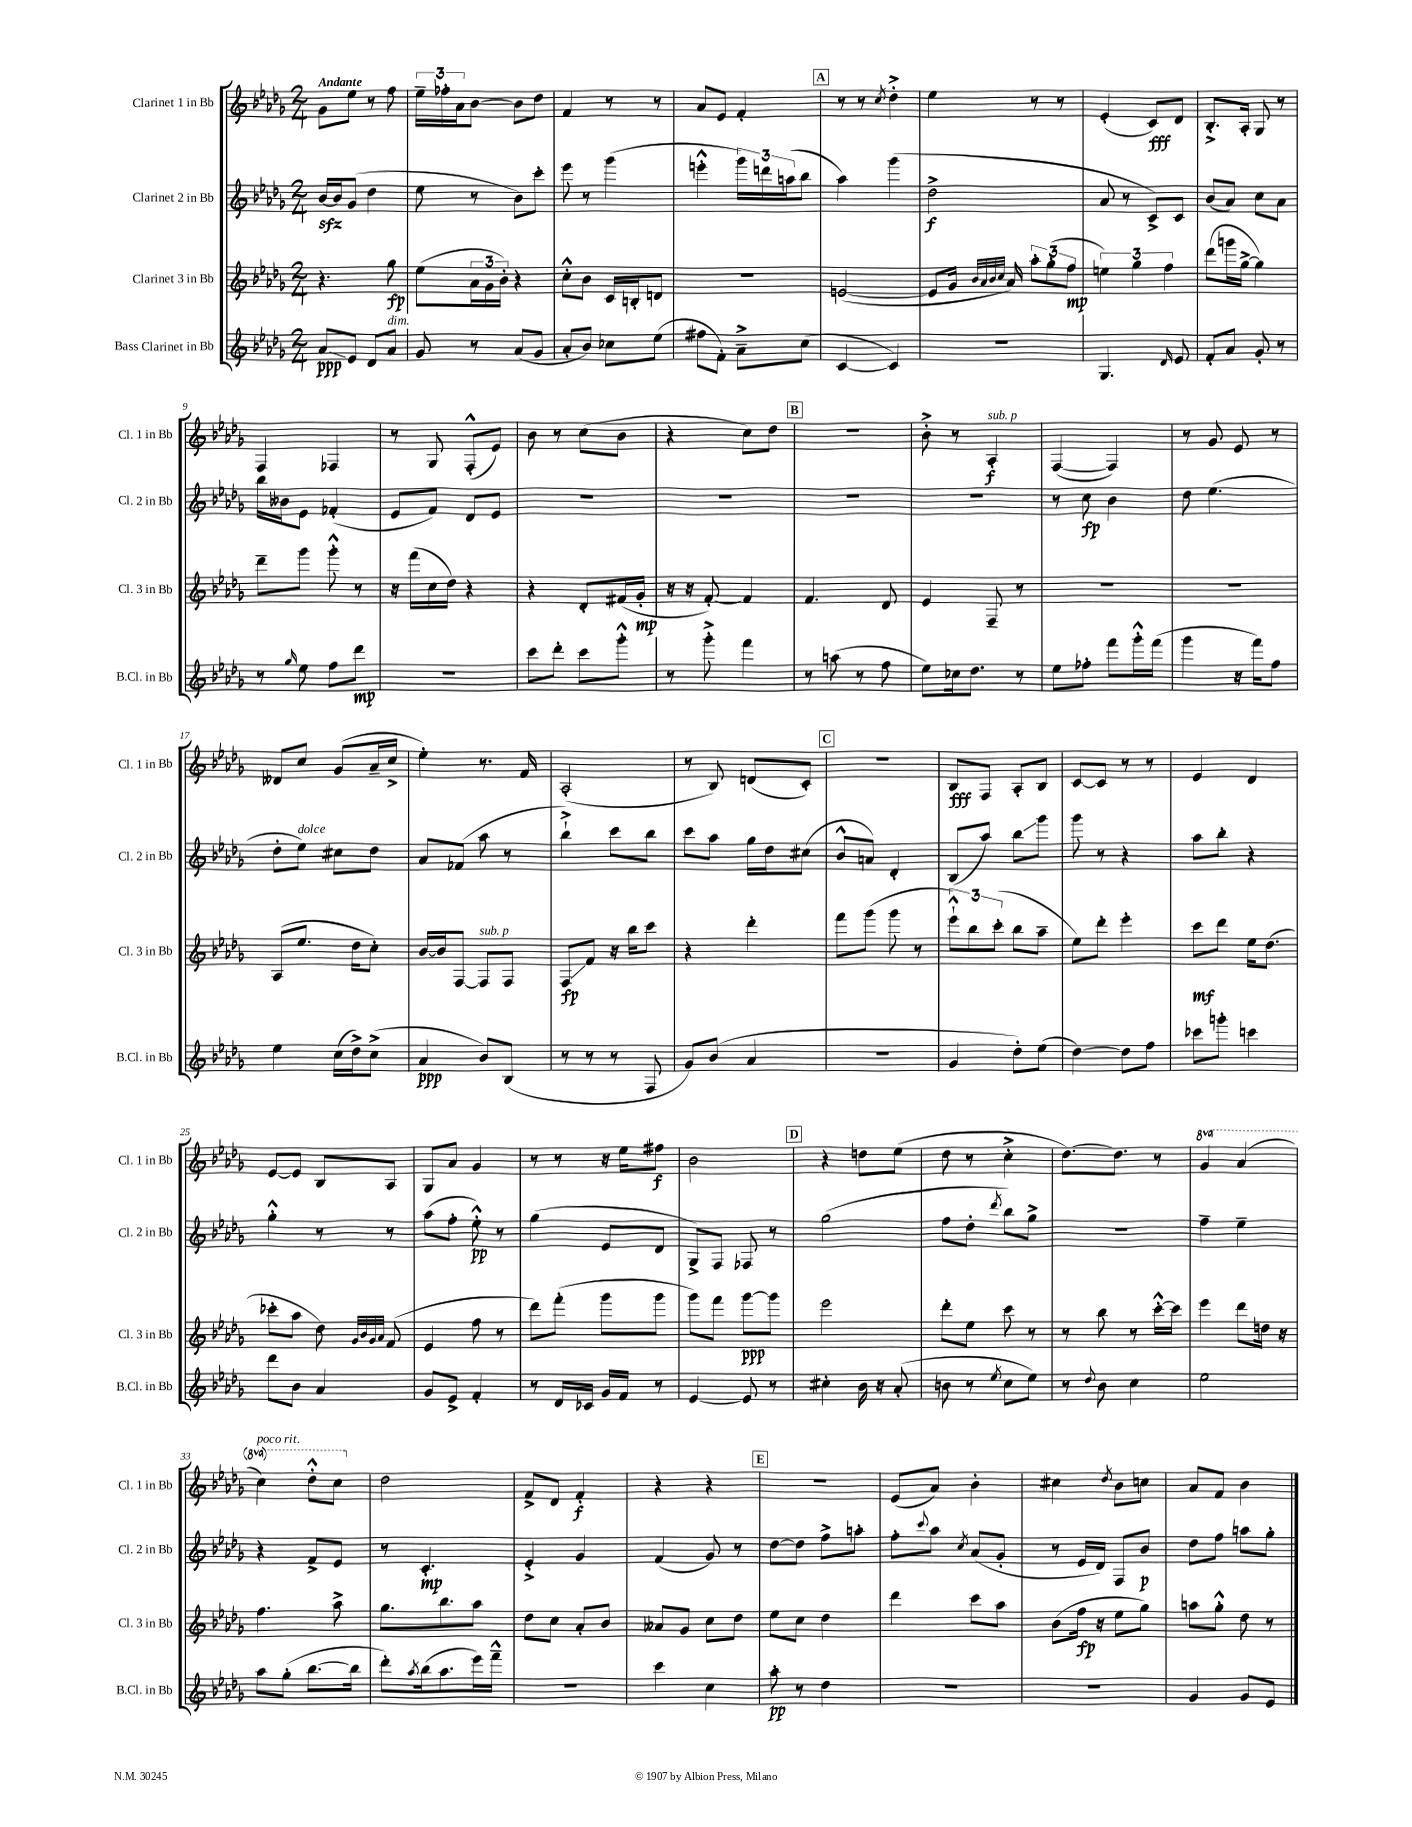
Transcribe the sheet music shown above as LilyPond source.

<<
\new StaffGroup <<
\new Staff = "s0" \with { instrumentName = "Clarinet 1 in Bb" shortInstrumentName = "Cl. 1 in Bb" } {
    \clef treble \key des \major \numericTimeSignature \time 2/4 \set Staff.ottavationMarkups = #ottavation-simple-ordinals \tempo "Andante"
    ges'8 ees''8 r8 f''8 |
    \tuplet 3/2 { ees''16-- fes''16-. aes'16 } bes'8~ bes'8 des''8 |
    f'4 r8 r8 |
    aes'8 ees'8 f'4-. |
    \mark \markup { \box "A" } r8 r8 \acciaccatura { c''8 } des''4-.-> |
    ees''4 r8 r8 |
    ees'4-.( c'8\fff) des'8 |
    bes8.-.-> aes16-. ges8 r8 |
    f4 fes4 |
    r8 ges8 f8-.-^( ees'8) |
    bes'8 r8 c''8( bes'8 |
    r4 c''8) des''8 |
    \mark \markup { \box "B" } r2 |
    bes'8-.-> r8 aes4-.\f^\markup { \italic "sub. p" } |
    f4~( f4) |
    r8 ges'8 ees'8 r8 |
    deses'8 c''8 ges'8( aes'16-- c''16-> |
    ees''4-.) r8. f'16 |
    aes2-.( |
    r8 bes8) d'8( c'8-.) |
    \mark \markup { \box "C" } R2 |
    bes8\fff f8 aes8-. bes8 |
    c'8~ c'8 r8 r8 |
    ees'4 des'4 |
    ees'8~ ees'8 bes8 aes8 |
    ges8 aes'8 ges'4 |
    r8 r8 r16 ees''16 fis''8\f |
    bes'2 |
    \mark \markup { \box "D" } r4 d''8 ees''8( |
    des''8 r8 c''4-.-> |
    des''8.~) des''8. r8 |
    \ottava #1 ges''4 aes''4( |
    c'''4^\markup { \italic "poco rit." }) des'''8-.-^ c'''8 \ottava #0 |
    des''2 |
    f'8-> des'8 f'4-.\f |
    r4 r4 |
    \mark \markup { \box "E" } R2 |
    ees'8( aes'8) bes'4-. |
    cis''4 \acciaccatura { des''8 } bes'8 c''8 |
    aes'8 f'8 bes'4 \bar "|." |
}
\new Staff = "s1" \with { instrumentName = "Clarinet 2 in Bb" shortInstrumentName = "Cl. 2 in Bb" } {
    \clef treble \key des \major \numericTimeSignature \time 2/4
    bes'16~\sfz bes'16 ges'8( des''4 |
    ees''8 r8 bes'8) c'''8-. |
    ees'''8 r8 ges'''4( |
    e'''4-.-^ \tuplet 3/2 { ges'''16) d'''16 a''16( } bes''8 |
    \mark \markup { \box "A" } aes''4) ges'''4( |
    des''2->\f |
    aes'8 r8 c'8->) c'8 |
    bes'8( aes'8) c''8 aes'8 |
    bes''16 beses'16 ees'8 fes'4-.( |
    ees'8 f'8) des'8 ees'8 |
    R2 |
    R2 |
    \mark \markup { \box "B" } R2 |
    R2 |
    r8 c''8\fp bes'4 |
    des''8 ees''4.( |
    des''8-. ees''8^\markup { \italic "dolce" }) cis''8 des''8 |
    aes'8 fes'8( aes''8 r8 |
    bes''4-!->) c'''8 bes''8 |
    c'''8 aes''8 ges''16 des''16 cis''8( |
    \mark \markup { \box "C" } bes'8-^ a'8) des'4-. |
    bes8( aes''8) bes''8\glissando ges'''8 |
    ges'''8 r8 r4 |
    aes''8 bes''8-. r4 |
    ges''4-.-^ r8 r8 |
    aes''8( f''8-. ees''8-.-^\pp) r8 |
    ges''4( ees'8 des'8 |
    ges8->) f8 fes8 r8 |
    \mark \markup { \box "D" } ges''2( |
    f''8 des''8-. \acciaccatura { des'''8 } bes''8) ges''8-> |
    R2 |
    f''4-- ees''4-- |
    r4 f'8-> ees'8 |
    r8 c'4.-.\mp |
    ees'4-.-> ges'4 |
    f'4( ges'8) r8 |
    \mark \markup { \box "E" } des''8~ des''8 f''8-> a''8-. |
    f''8-. \appoggiatura { c'''8 } aes''8 \acciaccatura { c''8 } aes'8( ges'8-. |
    r8 ees'16 des'16) f8 bes'8\p |
    des''8 f''8 a''8 ges''8-. \bar "|." |
}
\new Staff = "s2" \with { instrumentName = "Clarinet 3 in Bb" shortInstrumentName = "Cl. 3 in Bb" } {
    \clef treble \key des \major \numericTimeSignature \time 2/4
    r4. ges''8\fp |
    ees''8( \tuplet 3/2 { aes'16 ges'16 bes'16-.) } r4 |
    c''8-.-^ bes'8 c'16 b16-. d'8 |
    R2 |
    \mark \markup { \box "A" } e'2~( |
    e'8 ges'16 \grace { bes'32 aes'32 bes'32 c''32 } aes'16) \tuplet 3/2 { aes''8-. ges''8-.( f''8\mp } |
    \tuplet 3/2 { e''4) ges''4 f''4 } |
    des'''8( g'''16 ges''16~-> ges''4) |
    des'''8-- ges'''8 ges'''8-.-^ r8 |
    r16 f'''16( c''16 des''16) r4 |
    r4 des'8-. fis'16( ges'16-.\mp |
    r16 r16 f'8~-.) f'4 |
    \mark \markup { \box "B" } f'4. des'8 |
    ees'4 f8-- r8 |
    r2 |
    r2 |
    aes8( ees''8. des''16 c''8-.) |
    bes'16~ bes'16 f8~ f8^\markup { \italic "sub. p" } f8 |
    f8\glissando\fp f'8 r16 bes''16 c'''8 |
    r4 des'''4-. |
    \mark \markup { \box "C" } f'''8 ges'''8( ges'''8 r8 |
    \tuplet 3/2 { ees'''8-!-^) bes''8 c'''8-.( } bes''8 aes''8-- |
    ees''8) des'''8-. ees'''4-. |
    c'''8\mf des'''8 ees''16 des''8.( |
    ces'''8-. aes''8 des''8) \grace { ges'32 bes'32 ges'32 aes'32 } f'8( |
    ees'4 f''8 r8 |
    des'''8) f'''8-.( ges'''8 ges'''8 |
    ges'''8) f'''8 ges'''8~\ppp ges'''8 |
    \mark \markup { \box "D" } ees'''2 |
    des'''8-. ees''8 c'''8 r8 |
    r8 bes''8 r8 c'''16~-.-^ c'''16 |
    ees'''4 des'''8 d''16 r16 |
    f''4. aes''8-> |
    ges''8. bes''8. aes''8 |
    des''8 c''8 aes'8-. bes'8 |
    aeses'8 ges'8 c''8 des''8 |
    \mark \markup { \box "E" } ees''8 c''8 des''4 |
    des'''4 c'''8 aes''8 |
    bes'8( f''16\fp r16 ees''8 ges''8) |
    a''8 ges''8-.-^ des''8 r8 \bar "|." |
}
\new Staff = "s3" \with { instrumentName = "Bass Clarinet in Bb" shortInstrumentName = "B.Cl. in Bb" } {
    \clef treble \key des \major \numericTimeSignature \time 2/4
    aes'8\glissando\ppp ees'8 des'8 aes'8^\markup { \italic "dim." } |
    ges'8 r8 aes'8( ges'8 |
    aes'8-. bes'8) ces''8 ees''8( |
    fis''8 f'8-.) aes'8---> c''8( |
    \mark \markup { \box "A" } c'4~ c'4) |
    R2 |
    ges4. \grace { des'16 } ees'8 |
    f'8-. aes'8 ges'8-. r8 |
    r8 \grace { ges''16 } ees''8 f''8 des'''8\mp |
    R2 |
    c'''8 des'''8-. c'''8 ges'''8-.-^ |
    r8 ges'''8-.-> f'''4 |
    \mark \markup { \box "B" } r8 a''8( r8 f''8 |
    ees''8) ces''16 des''8. r8 |
    ees''8 fes''8-. f'''8 ges'''16-.-^ f'''16( |
    ges'''4 r16 f'''16) f''8 |
    ees''4 c''16( des''16->) c''8->( |
    aes'4\ppp bes'8) bes8( |
    r8 r8 r8 f8 |
    ges'8) bes'8( aes'4 |
    \mark \markup { \box "C" } R2 |
    ges'4 des''8-.) ees''8( |
    des''4~) des''8 f''8 |
    ces'''8 g'''8-. c'''4 |
    des'''8 bes'8 aes'4 |
    ges'8 ees'8-> f'4-. |
    r8 des'16 ces'16 ges'16 f'16 r8 |
    ees'4~ ees'8 r8 |
    \mark \markup { \box "D" } cis''4-. bes'16 r16 aes'8-.( |
    b'8 r8 \acciaccatura { ees''8 } c''8 ees''8) |
    r8 \appoggiatura { des''8 } bes'8 c''4 |
    ees''2 |
    aes''8 ges''8-.( bes''8.~ bes''16 |
    des'''8-.) \acciaccatura { aes''8 } bes''16( aes''8. ees'''16) f'''16---^ |
    R2 |
    c'''4 c''4 |
    \mark \markup { \box "E" } aes''8-.\pp r8 des''4 |
    R2 |
    R2 |
    ges'4 ges'8 ees'8 \bar "|." |
}
>>
>>
